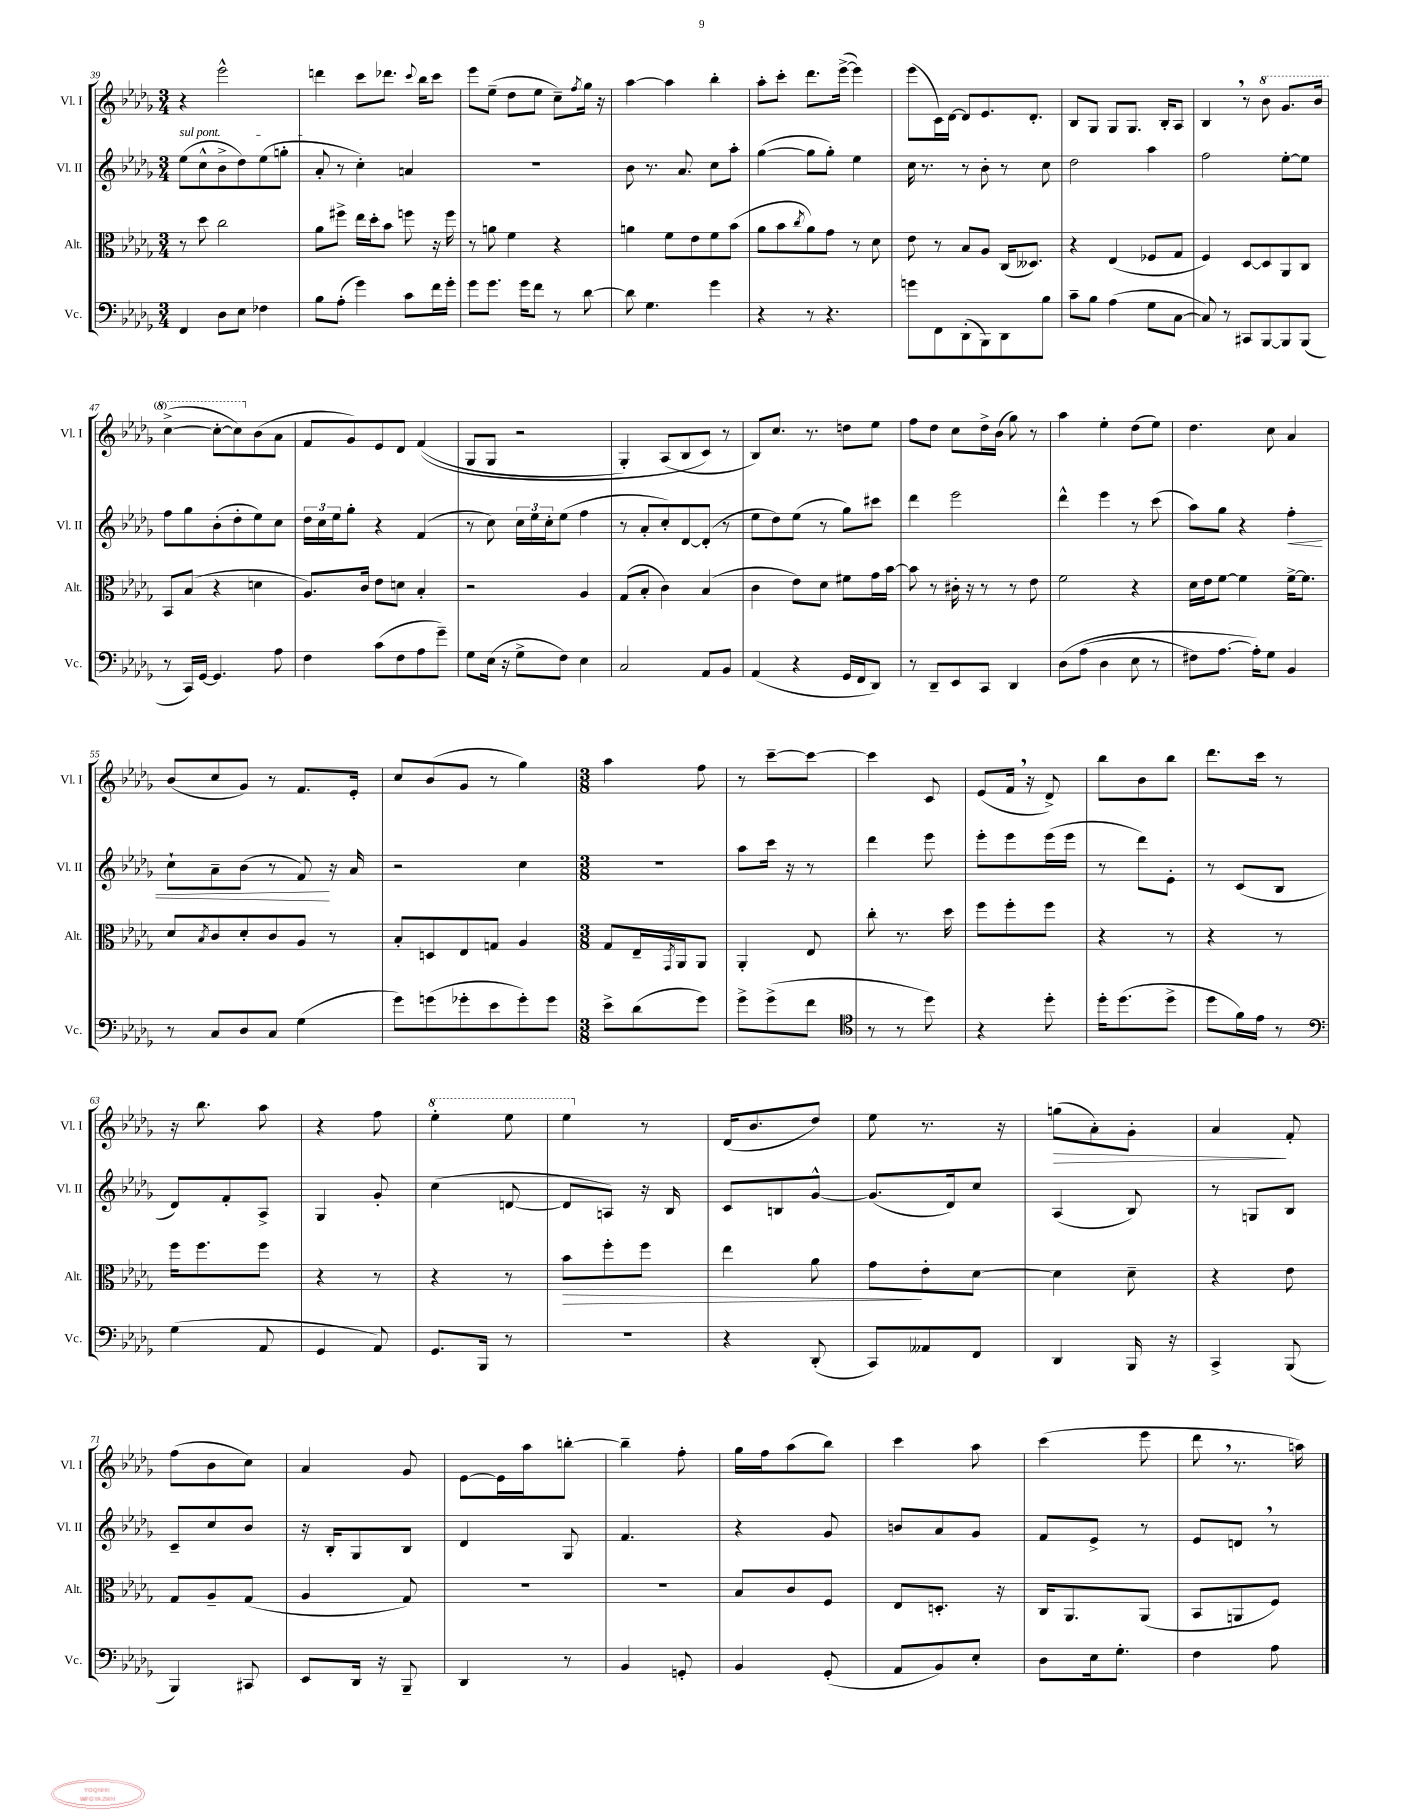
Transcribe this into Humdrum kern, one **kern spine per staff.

**kern	**kern	**kern	**kern
*staff4	*staff3	*staff2	*staff1
*clefF4	*clefC3	*clefG2	*clefG2
*k[b-e-a-d-g-]	*k[b-e-a-d-g-]	*k[b-e-a-d-g-]	*k[b-e-a-d-g-]
*M3/4	*M3/4	*M3/4	*M3/4
4FF	8r	(8ee-	4r
.	8dd-	8cc^^	.
8D-	2cc	8b-^	2eee-^^
8E-	.	8dd-)	.
4F-	.	(8ee-	.
.	.	8gg'	.
=	=	=	=
8B-	8a-	8a-'	4ddd
(8A-'	8ff#^	8r	.
4g-)	16ee-	4cc')	8ccc
.	16dd-'	.	.
.	8b-	.	8.ddd-
8c	8ff	4a	.
.	.	.	8qqccc
.	.	.	16bb-
16f	16r	.	8ccc
16g-'	16ff	.	.
=	=	=	=
8g-	8r	2.r	8eee-
8.g-	8a	.	(8ee-~
.	4f	.	8dd-
16g-	.	.	.
8f	.	.	8ee-
8r	4r	.	8cc~)
.	.	.	8qff
[8d-	.	.	16gg-
.	.	.	16r
=	=	=	=
8d-]	4a	8b-	[4aa-
4.G-	.	8.r	.
.	8f	.	4aa-]
.	.	8.a-	.
.	8e-	.	.
4g-	8f	8cc	4bb-'
.	(8b-	8aa-'	.
=	=	=	=
4r	8a-	([4gg-	8aa-'
.	8b-	.	8ccc'
.	8qcc	.	.
8r	8a-)	8gg-]	8.ddd-
4.r	8g-	8gg-')	.
.	.	.	([16eee-^
.	8r	4ee-	4eee-])
.	8d-	.	.
=	=	=	=
8g	8e-	16cc	(8eee-
.	.	8.r	.
8FF	8r	.	16c)
.	.	.	[16d-
(8DD-'	8B-	8r	8d-]
8BBB-)	8A-	8b-'	8.e-
8DD-	(16C	8r	.
.	8.D--)	.	8.d-'
8B-	.	8cc	.
=	=	=	=
8c~	4r	2dd-	8B-
8B-	.	.	8G-
(4A-	(4E-	.	8G-
.	.	.	8.G-
8G-	8F-	4aa-	.
.	.	.	16B-'
[8C	8G-	.	8A-
=	=	=	=
8C])	4F)	2ff	4B-
8r	.	.	.
8CC#	[8D-	.	8r
[8BBB-	8D-]	.	8bb-
8BBB-]	8AA-	[8ee-'	8.gg-
(8BBB-	8C	8ee-]	.
.	.	.	16bb-
=	=	=	=
8r	8BB-	8ff	([4ccc^
16CC)	(8B-	8gg-	.
[16GG-	.	.	.
4.GG-]	4r	(8b-'	8ccc'_
.	.	8dd-'	8ccc])
.	4d	8ee-)	(8b-
8A-	.	8cc	8a-
=	=	=	=
4F	8.A-)	24dd-	8f
.	.	24cc	.
.	.	24ee-	.
.	.	8gg-'	8g-)
.	16c	.	.
(8c	8e-	4r	8e-
8F	8d	.	8d-
8A-	4B-'	(4f	&((4f
8g-~)	.	.	.
=	=	=	=
8G-	2r	8r	8G-
(16E-	.	8cc)	8G-
16r	.	.	.
8G-^	.	24cc	2r
.	.	24ee-	.
.	.	24cc'	.
8F)	.	(8ee-	.
4E-	4A-	4ff	.
=	=	=	=
2C	(8G-	8r	4G-')
.	8B-'	8a-'	.
.	4c)	8cc')	(8A-
.	.	[8d-	8B-
8AA-	(4B-	(8d-']	8c&)
8BB-	.	8r	8r
=	=	=	=
(4AA-	4c	8ee-	8B-)
.	.	8dd-)	8.cc
4r	8e-)	(8ee-	.
.	.	.	8.r
.	8d-	8r	.
16GG-	8f#	8gg-)	8dd
16FF	.	.	.
8DD-)	16g-	8ccc#	8ee-
.	[16b-	.	.
=	=	=	=
8r	8b-]	4ddd-	8ff
8DD-~	8r	.	8dd-
8EE-	16c#'	2eee-	8cc
.	16r	.	.
8CC	8r	.	16dd-^
.	.	.	(16b-
4DD-	8r	.	8gg-)
.	8e-	.	8r
=	=	=	=
&(8D-	2f	4ddd-^^	4aa-
(8A-	.	.	.
4D-	.	4eee-	4ee-'
8E-	4r	8r	(8dd-
8r	.	(8ccc	8ee-)
=	=	=	=
8F#)	16d-	8aa-)	4.dd-
.	16e-	.	.
[8.A-	[8f	8gg-	.
.	4f]	4r	.
16A-']&)	.	.	.
8G-	.	.	8cc
4BB-	[16f^	4ff'	4a-
.	8.f]	.	.
=	=	=	=
8r	8d-	8cc`	(8b-
.	8qB-	.	.
8C	8c	8a-~	8cc
8D-	8d-'	(8b-	8g-)
8C	8c	8r	8r
(4G-	8A-	8f)	8.f
.	8r	16r	.
.	.	16a-	16e-'
=	=	=	=
8g-)	8B-'	2r	8cc
(8g	8D	.	(8b-
8g-'	8E-	.	8g-
8e-	8G	.	8r
8g-')	4A-	4cc	4gg-)
8g-	.	.	.
=	=	=	=
*M3/8	*M3/8	*M3/8	*M3/8
8e-^	8G-	4.r	4aa-
(8d-	16E-~	.	.
.	8qGG-	.	.
.	16AA-	.	.
8g-)	8AA-	.	8ff
=	=	=	=
8g-^	4AA-'	8aa-	8r
(8g-^	.	16ccc	[8ccc~
.	.	16r	.
8f	8E-	8r	8ccc_
=	=	=	=
*clefC4	*	*	*
8r	8cc'	4ddd-	4ccc]
8r	8.r	.	.
8dd-)	.	8eee-	8c
.	16dd-	.	.
=	=	=	=
4r	8ff	8eee-'	(8e-
.	8ff'	8eee-	16f
.	.	.	16r
8dd-'	8ff	(16eee-	8d-^)
.	.	16eee-	.
=	=	=	=
16dd-'	4r	8r	8bb-
(8.dd-	.	.	.
.	.	8ddd-)	8b-
8dd-^	8r	8e-'	8bb-
=	=	=	=
8dd-	4r	8r	8.ddd-
16f)	.	(8c	.
16e-	.	.	16ccc
8r	8r	8B-	8r
=	=	=	=
*clefF4	*	*	*
(4G-	16ff	8d-)	16r
.	8.ff	.	8.bb-
.	.	8f'	.
8AA-	8ff	8A-^	8aa-
=	=	=	=
4GG-	4r	4G-	4r
8AA-)	8r	8g-'	8ff
=	=	=	=
8.GG-	4r	(4cc	4eee-'
16BBB-	.	.	.
8r	8r	[8d	8eee-
=	=	=	=
4.r	8b-	8d]	4eee-
.	8ff'	8A)	.
.	8ff	16r	8r
.	.	16B-	.
=	=	=	=
4r	4ee-	8c	(16d-
.	.	.	8.b-
.	.	8B	.
(8DD-'	8a-	[8g-^^	8dd-)
=	=	=	=
8CC)	8g-	(8.g-]	8ee-
8AA--	8e-'	.	8.r
.	.	16d-)	.
8FF	[8d-	8cc	.
.	.	.	16r
=	=	=	=
4DD-	4d-]	(4A-	(8gg
.	.	.	8a-')
16BBB-	8d-~	8B-)	8g-'
16r	.	.	.
=	=	=	=
4CC^	4r	8r	4a-
.	.	8G	.
(8BBB-	8e-	8B-	8f'
=	=	=	=
4BBB-)	8G-	8c~	(8ff
.	8A-~	8cc	8b-
8CC#	(8G-	8b-	8cc)
=	=	=	=
8EE-	4A-	16r	4a-
.	.	16B-'	.
16DD-	.	8G-	.
16r	.	.	.
8BBB-~	8G-)	8B-	8g-
=	=	=	=
4DD-	4.r	4d-	[8e-
.	.	.	16e-]
.	.	.	16aa-
8r	.	8G-	[8bb'
=	=	=	=
4BB-	4.r	4.f	4bb~]
8GG'	.	.	8ff'
=	=	=	=
4BB-	8B-	4r	16gg-
.	.	.	16ff
.	8c	.	(8aa-
(8GG-'	8F	8g-	8bb-)
=	=	=	=
8AA-	8E-	8b	4ccc
8BB-)	8.D'	8a-	.
8E-'	.	8g-	8aa-
.	16r	.	.
=	=	=	=
8D-	16C	8f	(4ccc
.	8.AA-	.	.
16E-	.	8e-^	.
8.G-'	.	.	.
.	(8AA-	8r	8eee-
=	=	=	=
4F	8BB-	8e-	8ddd-
.	8AA	8d	8.r
8A-	8F)	8r	.
.	.	.	16aa)
==	==	==	==
*-	*-	*-	*-
